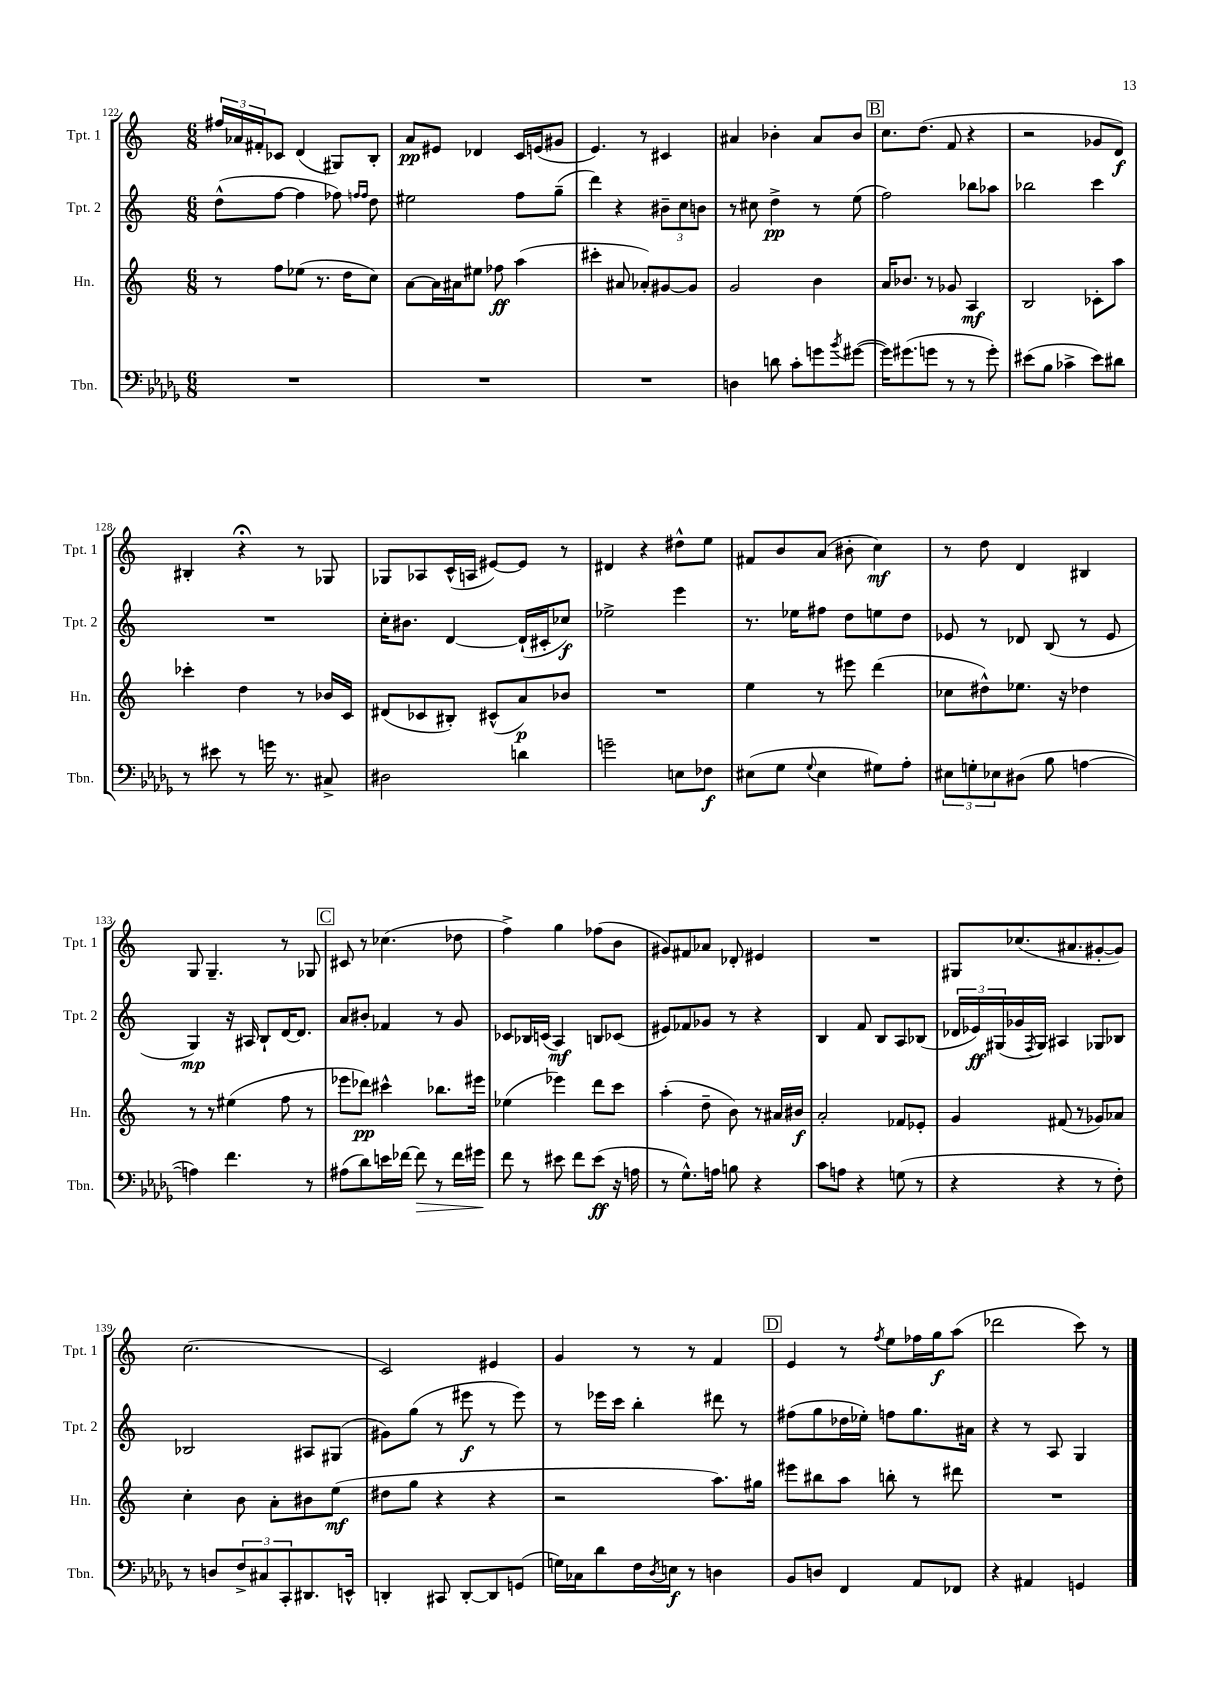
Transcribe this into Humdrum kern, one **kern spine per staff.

**kern	**kern	**kern	**kern
*staff4	*staff3	*staff2	*staff1
*clefF4	*clefG2	*clefG2	*clefG2
*k[b-e-a-d-g-]	*k[]	*k[]	*k[]
*M6/8	*M6/8	*M6/8	*M6/8
2.r	8r	(8dd^^	24ff#
.	.	.	24a-
.	.	.	24f#'
.	8ff	[8ff	8c-
.	(8ee-	4ff]	(4d
.	8.r	.	.
.	.	8ff-)	8G#)
.	16dd	.	.
.	.	16qqff	.
.	.	16qqff	.
.	8cc)	8dd	8B'
=	=	=	=
2.r	[8a	2ee#	8a
.	16a]	.	8e#
.	16a#	.	.
.	8ee#	.	4d-
.	8ff-	.	.
.	(4aa	8ff	16c
.	.	.	(16e
.	.	(8gg~	8g#
=	=	=	=
2.r	4ccc#'	4ddd)	4.e)
.	8a#	4r	.
.	8a-')	.	8r
.	[8g#	12b#~	4c#
.	.	12cc	.
.	8g#]	.	.
.	.	12b	.
=	=	=	=
4D	2g	8r	4a#
.	.	8cc#	.
8d	.	4dd^	4b-'
8c'	.	.	.
8g	4b	8r	8a#
8qb-	.	.	.
([8g#	.	(8ee	8b-
=	=	=	=
16g#])	16a	2ff)	8.cc
(8.g#	8.b-	.	.
.	.	.	(8.dd
8g	8r	.	.
8r	8g-	.	8f
8r	4A	8bb-	4r
8g')	.	8aa-	.
=	=	=	=
(8e#	2B	2bb-	2r
8B-	.	.	.
4c-^	.	.	.
8e#)	8c-'	4ccc	8g-
8d#	8aa	.	8d)
=	=	=	=
8r	4ccc-'	2.r	4B#'
8e#	.	.	.
8r	4dd	.	4r;
16g	.	.	.
8.r	.	.	.
.	8r	.	8r
8C#^	16b-	.	8G-
.	16c	.	.
=	=	=	=
2D#	(8d#	16cc'	8G-
.	.	8.b#	.
.	8c-	.	8A-
.	8B#')	[4d	(16c^^
.	.	.	16A
.	(8c#^^	.	[8e#)
4d	8a)	(16d`]	8e#]
.	.	16c#'	.
.	8b-	8cc-)	8r
=	=	=	=
2g~	2.r	2ee-^	4d#
.	.	.	4r
8E	.	4eee	8dd#^^
8F-	.	.	8ee
=	=	=	=
(8E#	4ee	8.r	8f#
8G-	.	.	8b
.	.	16ee-	.
8qqG-	.	.	.
4E#	8r	8ff#	(8a
.	8eee#	8dd	8b#'
8G#)	(4ddd	8ee	4cc)
8A-'	.	8dd	.
=	=	=	=
12E#	8cc-	8e-	8r
12G'	.	.	.
.	8dd#^^)	8r	8dd
12E-	.	.	.
(8D#	8.ee-	8d-	4d
8B-	.	(8B	.
.	16r	.	.
[4A	4dd-	8r	4B#
.	.	8e-	.
=	=	=	=
4A])	8r	4G)	8G
.	8r	.	4.G~
4.f	(4ee#	16r	.
.	.	16A#	.
.	.	8B`	.
.	8ff	[16d	8r
.	.	8.d]	.
8r	8r	.	8G-
=	=	=	=
(8A#	8eee-	8a	8c#
8d-)	8ddd-)	8b#'	8r
16e	4ccc#^^	4f-	(4.cc-
[16f-	.	.	.
8f-]	.	.	.
8r	8.bb-	8r	.
16f-	.	8g	8dd-
16g#	16eee#	.	.
=	=	=	=
8f	(4ee-	8c-	4ff^)
8r	.	16B-	.
.	.	(16c	.
8e#	4eee-)	4A)	4gg
8f	.	.	.
(8e#	8ddd	8B	(8ff-
16r	8ccc	(8c-	8b
16A	.	.	.
=	=	=	=
8r	(4aa'	8e#)	8g#)
8.G-^^)	.	8f-	8f#
.	8dd~	8g-	8a-
16A	.	.	.
8B	8b)	8r	8d-'
4r	8r	4r	4e#
.	16a#	.	.
.	16b#	.	.
=	=	=	=
8c	2a'	4B	2.r
8A	.	.	.
4r	.	8f	.
.	.	8B	.
(8G	8f-	8A	.
8r	8e-'	(8B-	.
=	=	=	=
4r	4g	24d-	8G#
.	.	24e-)	.
.	.	(24G#	.
.	.	16g-	(8.cc-
.	.	8qF	.
.	.	16G#)	.
4r	(8f#	4A#	.
.	.	.	8.a#
.	8r	.	.
8r	8g-)	8G-	[8g#'
8F')	8a-	8B-	8g#])
=	=	=	=
8r	4cc'	2B-	(2.cc
8D	.	.	.
12F^	8b	.	.
12C#	.	.	.
.	8a'	.	.
12CC'	.	.	.
8.DD#	8b#	8A#	.
.	(8ee	(8G#	.
16EE^^	.	.	.
=	=	=	=
4DD'	8dd#	8g#)	2c)
.	8gg	(8gg	.
8CC#	4r	8r	.
[8DD'	.	8eee#	.
8DD]	4r	8r	4e#
(8GG	.	8eee#)	.
=	=	=	=
16G)	2r	8r	4g
16C-	.	.	.
8d-	.	16eee-	.
.	.	16ccc	.
16F	.	4bb'	8r
8qD-	.	.	.
16E	.	.	.
8r	.	.	8r
4D	8.aa)	8ddd#	4f
.	.	8r	.
.	16gg#	.	.
=	=	=	=
8BB-	8eee#	(8ff#	4e
8D	8bb#	8gg	.
4FF	8aa	16dd-	8r
.	.	16ee-')	.
.	.	.	8qff
.	8bb'	8ff	8ee
8AA-	8r	8.gg	16ff-
.	.	.	16gg
8FF-	8ddd#	.	(8aa
.	.	16a#	.
=	=	=	=
4r	2.r	4r	2ddd-
4AA#	.	8r	.
.	.	8A	.
4GG	.	4G	8ccc)
.	.	.	8r
==	==	==	==
*-	*-	*-	*-
